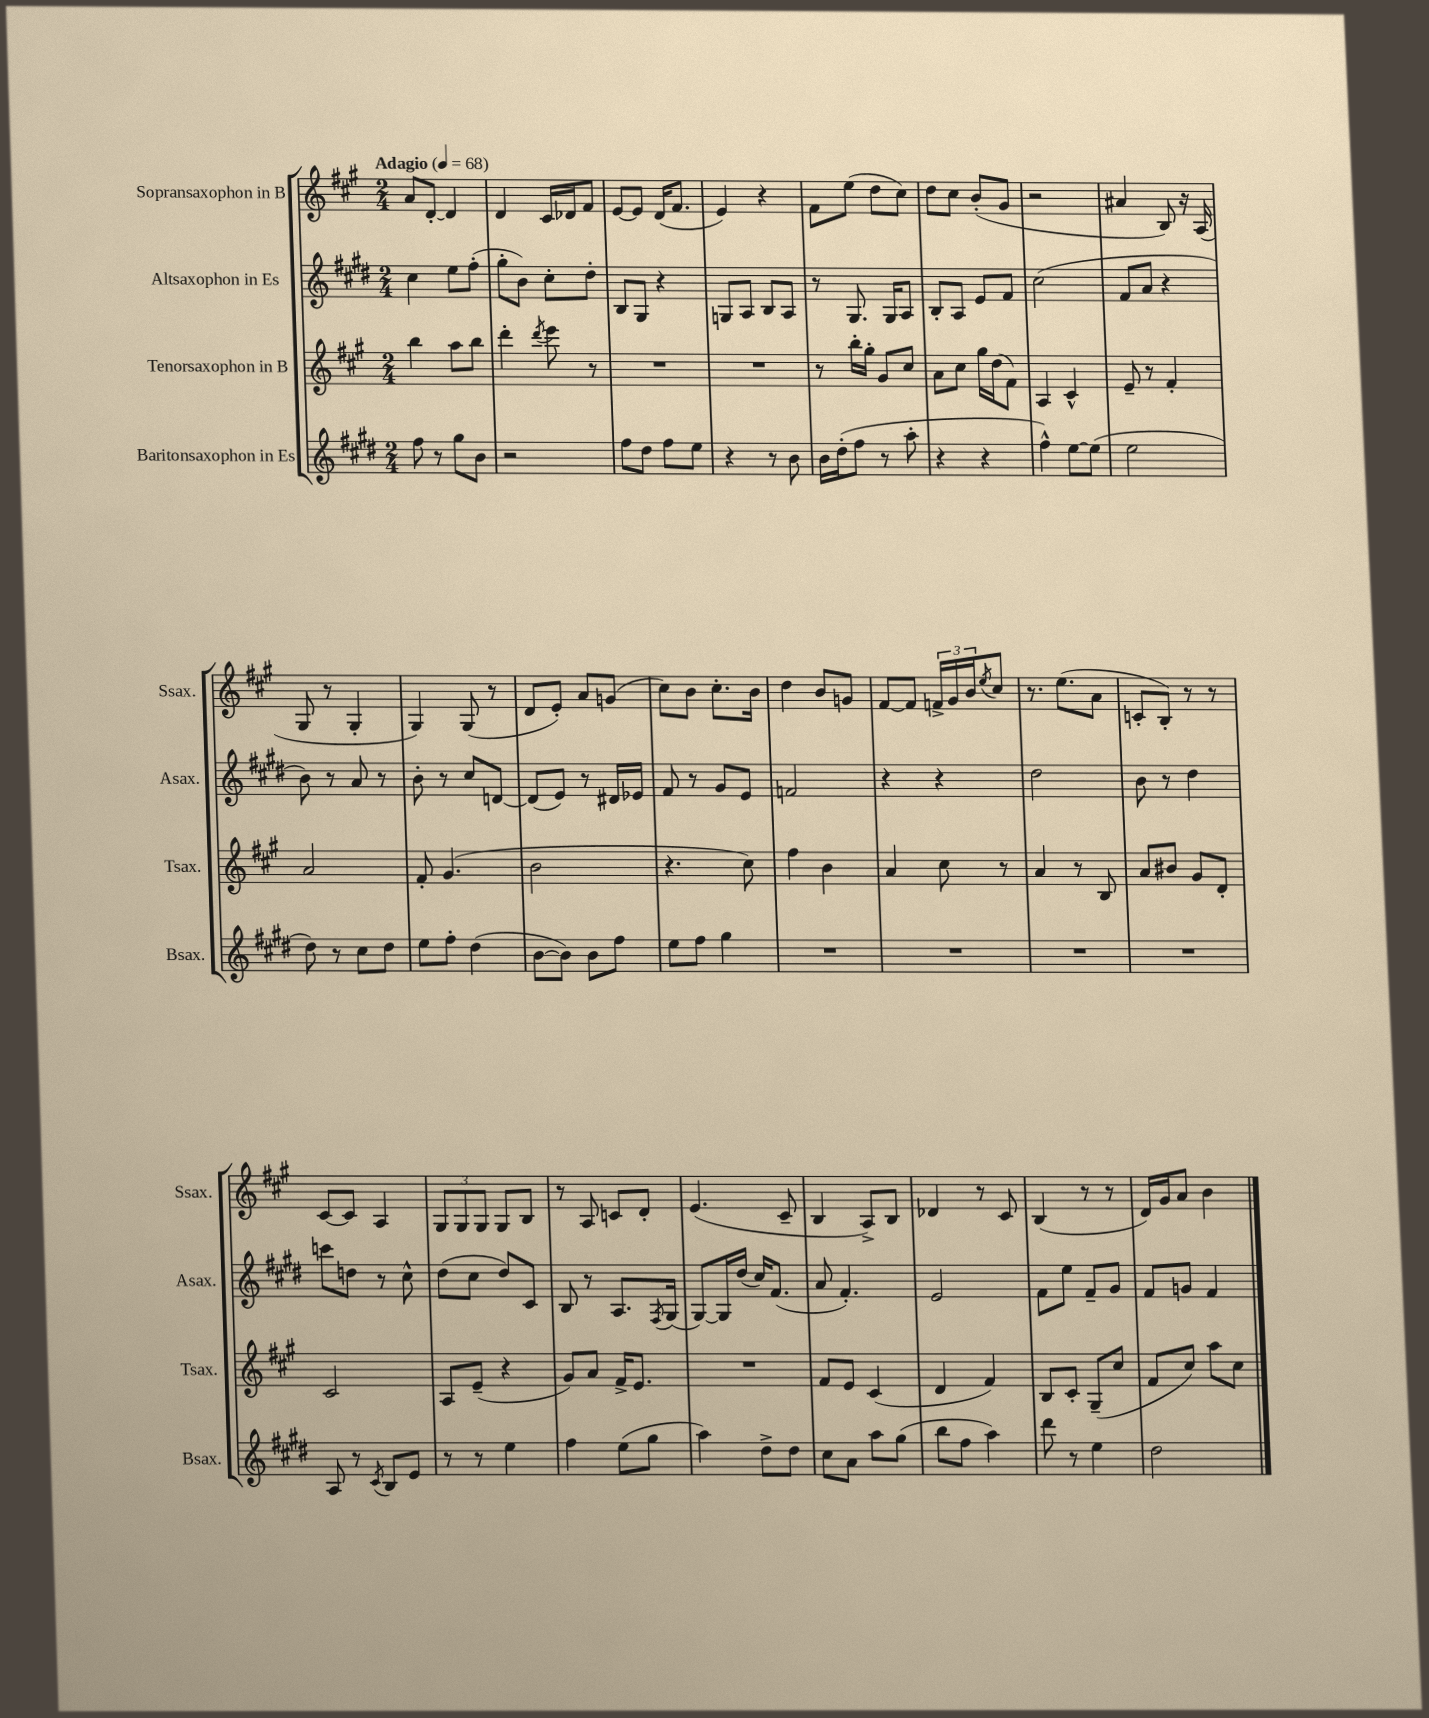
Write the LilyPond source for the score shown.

<<
\new StaffGroup <<
\new Staff = "s0" \with { instrumentName = "Sopransaxophon in B" shortInstrumentName = "Ssax." } {
    \clef treble \key a \major \numericTimeSignature \time 2/4 \tempo "Adagio" 4 = 68
    a'8 d'8~-. d'4 |
    d'4 cis'16 des'16 fis'8 |
    e'8~ e'8 d'16( fis'8. |
    e'4) r4 |
    fis'8 e''8( d''8 cis''8) |
    d''8 cis''8 b'8-.( gis'8 |
    r2 |
    ais'4 b8) r16 a16( |
    gis8 r8 gis4-. |
    gis4) gis8( r8 |
    d'8 e'8-.) a'8 g'8( |
    cis''8) b'8 cis''8.-. b'16 |
    d''4 b'8 g'8 |
    fis'8~ fis'8 \tuplet 3/2 { f'16-> gis'16 b'16 } \acciaccatura { e''8 } cis''8 |
    r8. e''8.( a'8 |
    c'8-. b8-.) r8 r8 |
    cis'8~ cis'8 a4 |
    \tuplet 3/2 { gis8 gis8 gis8 } gis8 b8 |
    r8 a8 c'8 d'8-. |
    e'4.( cis'8-- |
    b4 a8->) b8 |
    des'4 r8 cis'8 |
    b4( r8 r8 |
    d'16) gis'16 a'8 b'4 \bar "|." |
}
\new Staff = "s1" \with { instrumentName = "Altsaxophon in Es" shortInstrumentName = "Asax." } {
    \clef treble \key e \major \numericTimeSignature \time 2/4
    cis''4 e''8 fis''8-.( |
    gis''8-. b'8) cis''8-. dis''8-. |
    b8 gis8 r4 |
    g8 a8 b8 a8 |
    r8 gis8. gis16 a8 |
    b8-. a8 e'8 fis'8 |
    cis''2( |
    fis'8 a'8 r4 |
    b'8) r8 a'8 r8 |
    b'8-. r8 cis''8 d'8~ |
    d'8( e'8) r8 dis'16 ees'16 |
    fis'8 r8 gis'8 e'8 |
    f'2 |
    r4 r4 |
    dis''2 |
    b'8 r8 dis''4 |
    c'''8 d''8 r8 cis''8-^ |
    dis''8( cis''8 dis''8) cis'8 |
    b8 r8 a8. \acciaccatura { fis8 } gis16( |
    gis8~) gis16 dis''16( cis''16) fis'8.( |
    a'8 fis'4.-.) |
    e'2 |
    fis'8 e''8 fis'8-- gis'8 |
    fis'8 g'8 fis'4 \bar "|." |
}
\new Staff = "s2" \with { instrumentName = "Tenorsaxophon in B" shortInstrumentName = "Tsax." } {
    \clef treble \key a \major \numericTimeSignature \time 2/4
    b''4 a''8 b''8 |
    d'''4-. \acciaccatura { d'''8 } e'''8 r8 |
    R2 |
    R2 |
    r8 b''16-. gis''16-. gis'8 cis''8 |
    a'8 cis''8 gis''16 d''16( fis'8) |
    a4 cis'4-^ |
    e'8-- r8 fis'4-. |
    a'2 |
    fis'8-. gis'4.( |
    b'2 |
    r4. cis''8) |
    fis''4 b'4 |
    a'4 cis''8 r8 |
    a'4 r8 b8 |
    a'8 bis'8 gis'8 d'8-. |
    cis'2 |
    a8 e'8--( r4 |
    gis'8) a'8 fis'16-> e'8. |
    R2 |
    fis'8 e'8 cis'4( |
    d'4 fis'4) |
    b8 cis'8-. gis8--( cis''8 |
    fis'8 cis''8) a''8 cis''8 \bar "|." |
}
\new Staff = "s3" \with { instrumentName = "Baritonsaxophon in Es" shortInstrumentName = "Bsax." } {
    \clef treble \key e \major \numericTimeSignature \time 2/4
    fis''8 r8 gis''8 b'8 |
    r2 |
    fis''8 dis''8 fis''8 e''8 |
    r4 r8 b'8 |
    b'16 dis''16-.( fis''8 r8 a''8-. |
    r4 r4 |
    fis''4-^) e''8~ e''8( |
    e''2 |
    dis''8) r8 cis''8 dis''8 |
    e''8 fis''8-. dis''4( |
    b'8~ b'8) b'8 fis''8 |
    e''8 fis''8 gis''4 |
    R2 |
    R2 |
    R2 |
    R2 |
    a8 r8 \acciaccatura { cis'8 } b8 e'8 |
    r8 r8 e''4 |
    fis''4 e''8( gis''8 |
    a''4) dis''8-> dis''8 |
    cis''8 a'8 a''8 gis''8( |
    b''8 fis''8 a''4) |
    dis'''8 r8 e''4 |
    dis''2 \bar "|." |
}
>>
>>
\layout { \context { \Score \remove "Bar_number_engraver" } }
